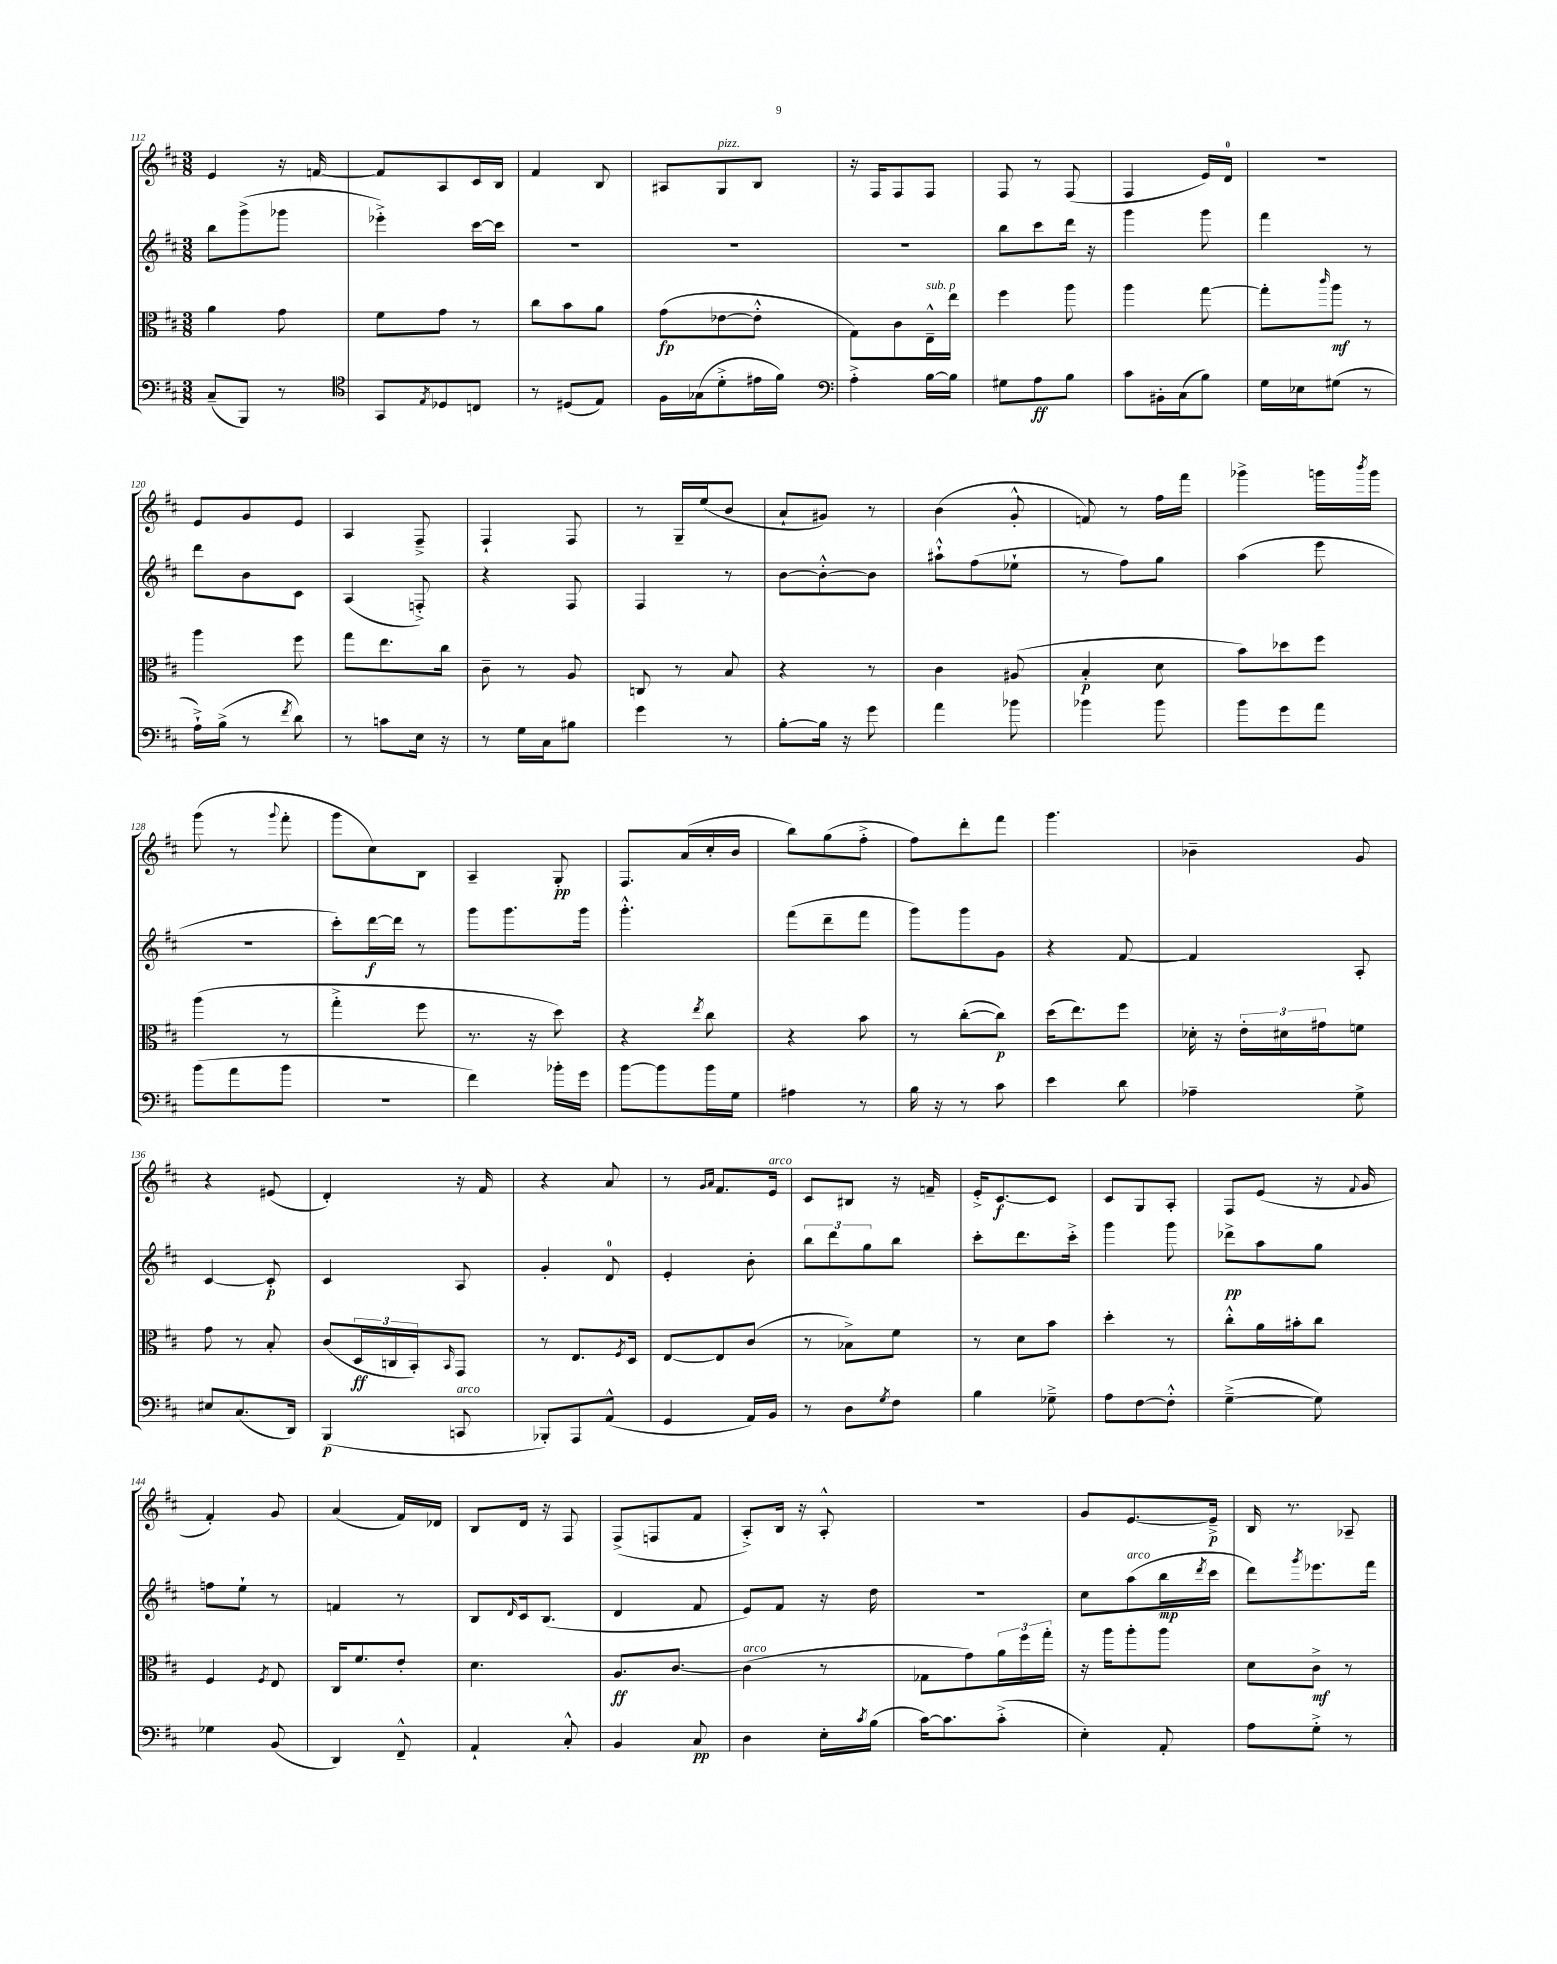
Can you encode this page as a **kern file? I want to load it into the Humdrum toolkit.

**kern	**dynam	**kern	**dynam	**kern	**dynam	**kern	**dynam
*part4	*part4	*part3	*part3	*part2	*part2	*part1	*part1
*staff4	*staff4	*staff3	*staff3	*staff2	*staff2	*staff1	*staff1
*clefF4	*	*clefC3	*	*clefG2	*	*clefG2	*
*k[f#c#]	*	*k[f#c#]	*	*k[f#c#]	*	*k[f#c#]	*
*M3/8	*	*M3/8	*	*M3/8	*	*M3/8	*
=112	=112	=112	=112	=112	=112	=112	=112
(8C#~/L	.	4a\	.	8bb\L	.	4e/	.
8BBB/J)	.	.	.	(8ggg^\	.	.	.
8r	.	8g\	.	8ggg-X\J	.	16r	.
.	.	.	.	.	.	[16fn/	.
=113	=113	=113	=113	=113	=113	=113	=113
*clefC4	*	*	*	*	*	*	*
8GG/L	.	8f#\L	.	4eee-X'^\)	.	8f/L]	.
8qE/	.	.	.	.	.	.	.
8D-X/	.	8g\J	.	.	.	8A/	.
8Cn/J	.	8r	.	[16ccc#\LL	.	16c#/L	.
.	.	.	.	16ccc#\JJ]	.	16B/JJ	.
=114	=114	=114	=114	=114	=114	=114	=114
8r	.	8cc#\L	.	4.r	.	4f#/	.
(8D#X/L	.	8b\	.	.	.	.	.
8E/J)	.	8a\J	.	.	.	8B/	.
=115	=115	=115	=115	=115	=115	=115	=115
16F#\LL	.	(8g\L	fp	4.r	.	8A#X/L	.
(16G-X\J	.	.	.	.	.	.	.
!	!	!	!	!	!	!LO:TX:a:i:t=pizz.	!
8d'^\	.	[8e-X\	.	.	.	8G/	.
16e#X\L	.	8e-'^^\J]	.	.	.	8B/J	.
16f#\JJ)	.	.	.	.	.	.	.
=116	=116	=116	=116	=116	=116	=116	=116
*clefF4	*	*	*	*	*	*	*
4A'^\	.	8G\L)	.	4.r	.	16r	.
.	.	.	.	.	.	16F#/KL	.
.	.	8c#\	.	.	.	8F#/	.
!	!	!LO:TX:a:i:t=sub. p	!	!	!	!	!
[16B\LL	.	16E~^^\L	.	.	.	8F#/J	.
16B\JJ]	.	16ee\JJ	.	.	.	.	.
=117	=117	=117	=117	=117	=117	=117	=117
8G#X\L	.	4ff#\	.	8bb\L	.	8F#/	.
8A\	ff	.	.	8ccc#\	.	8r	.
8B\J	.	8aa\	.	16ddd\Jk	.	(8F#/	.
.	.	.	.	16r	.	.	.
=118	=118	=118	=118	=118	=118	=118	=118
8c#\L	.	4aa\	.	4ggg\	.	4F#/	.
16BB#X'\L	.	.	.	.	.	.	.
(16C#\J	.	.	.	.	.	.	.
8B\J)	.	[8gg\	.	8ggg\	.	16e/LL)	.
.	.	.	.	.	.	16d/JJ	.
=119	=119	=119	=119	=119	=119	=119	=119
16G\LL	.	8gg'\L]	.	4fff#\	.	4.r	.
16E-X\J	.	.	.	.	.	.	.
.	.	16qqccc#/	.	.	.	.	.
(8G#X\J	.	8aa\J	mf	.	.	.	.
8r	.	8r	.	8r	.	.	.
!!LO:LB:g=z
=120	=120	=120	=120	=120	=120	=120	=120
16A`^\LL)	.	4aa\	.	8ddd\L	.	8e/L	.
(16B^\JJ	.	.	.	.	.	.	.
8r	.	.	.	8b\	.	8g/	.
8qf#/	.	.	.	.	.	.	.
8d\)	.	8ff#\	.	8c#\J	.	8e/J	.
=121	=121	=121	=121	=121	=121	=121	=121
8r	.	8gg\L	.	(4A/	.	4A/	.
8cn\L	.	8.ee\	.	.	.	.	.
16E\Jk	.	.	.	8Fn'^/)	.	8F#~^/	.
16r	.	16cc#\Jk	.	.	.	.	.
=122	=122	=122	=122	=122	=122	=122	=122
8r	.	8c#~\	.	4r	.	4F#`/	.
16G\LL	.	8r	.	.	.	.	.
16C#\J	.	.	.	.	.	.	.
8B#X\J	.	8A/	.	8F#/	.	8F#/	.
=123	=123	=123	=123	=123	=123	=123	=123
4g\	.	8Cn/	.	4F#/	.	8r	.
.	.	8r	.	.	.	16G~/LL	.
.	.	.	.	.	.	(16ee/J	.
8r	.	8B/	.	8r	.	8b/J	.
=124	=124	=124	=124	=124	=124	=124	=124
[8B'\L	.	4r	.	[8b\L	.	8a`/L	.
16B\Jk]	.	.	.	8b'^^\_	.	8g#X/J)	.
16r	.	.	.	.	.	.	.
8g\	.	8r	.	8b\J]	.	8r	.
=125	=125	=125	=125	=125	=125	=125	=125
4a\	.	4c#\	.	8aa#X`^^\L	.	(4b\	.
.	.	.	.	(8ff#\	.	.	.
8b-X\	.	(8A#X/	.	8ee-X`\J	.	8g'^^/	.
=126	=126	=126	=126	=126	=126	=126	=126
4b-X\	.	4B'/	p	8r	.	8fn/)	.
.	.	.	.	8ff#\L)	.	8r	.
8b-\	.	8d\	.	8gg\J	.	16ff#\LL	.
.	.	.	.	.	.	16fff#\JJ	.
=127	=127	=127	=127	=127	=127	=127	=127
8b\L	.	8b\L)	.	(4aa\	.	4ggg-X^\	.
8g\	.	8dd-X\	.	.	.	.	.
8a\J	.	8ff#\J	.	8eee\	.	16gggn\LL	.
.	.	.	.	.	.	8qbbb/	.
.	.	.	.	.	.	16ggg\JJ	.
!!LO:LB:g=z
=128	=128	=128	=128	=128	=128	=128	=128
(8b\L	.	(4aa\	.	4.r	.	(8ggg\	.
8a\	.	.	.	.	.	8r	.
.	.	.	.	.	.	8qqggg/	.
8b\J	.	8r	.	.	.	8fff#'\	.
=129	=129	=129	=129	=129	=129	=129	=129
4.r	.	4gg'^\	.	8ccc#'\L)	.	8ggg\L	.
.	.	.	.	[16ddd\L	f	8cc#\)	.
.	.	.	.	16ddd\JJ]	.	.	.
.	.	8ff#\	.	8r	.	8B\J	.
=130	=130	=130	=130	=130	=130	=130	=130
4f#\)	.	8.r	.	8ggg\L	.	4A~/	.
.	.	.	.	8.ggg\	.	.	.
.	.	16r	.	.	.	.	.
16b-X'\LL	.	8dd\)	.	.	.	8G'/	pp
16g\JJ	.	.	.	16ggg\Jk	.	.	.
=131	=131	=131	=131	=131	=131	=131	=131
[8b\L	.	4r	.	4.ggg'^^\	.	8.F#/L	.
8b\]	.	.	.	.	.	.	.
.	.	.	.	.	.	(16a/L	.
.	.	8qee/	.	.	.	.	.
16b\L	.	8cc#\	.	.	.	16cc#'/	.
16G\JJ	.	.	.	.	.	16b/JJ	.
=132	=132	=132	=132	=132	=132	=132	=132
4A#X\	.	4r	.	(8fff#\L	.	8bb\L)	.
.	.	.	.	8ddd~\	.	(8gg\	.
8r	.	8b\	.	8fff#\J	.	8ff#'^\J	.
=133	=133	=133	=133	=133	=133	=133	=133
16B\	.	8r	.	8ggg\L)	.	8ff#\L)	.
16r	.	.	.	.	.	.	.
8r	.	([8cc#'\L	.	8ggg\	.	8ddd'\	.
8c#\	.	8cc#\J])	p	8g\J	.	8fff#\J	.
=134	=134	=134	=134	=134	=134	=134	=134
4e\	.	(16dd\KL	.	4r	.	4.ggg\	.
.	.	8.ee\)	.	.	.	.	.
8d\	.	8ff#\J	.	[8f#/	.	.	.
=135	=135	=135	=135	=135	=135	=135	=135
4A-X~\	.	16d-X'\	.	4f#/]	.	4b-X~\	.
.	.	16r	.	.	.	.	.
.	.	24e'\LL	.	.	.	.	.
.	.	24d#X\	.	.	.	.	.
.	.	24g#X\J	.	.	.	.	.
8G^\	.	8fn\J	.	8A'/	.	8g/	.
!!LO:LB:g=z
=136	=136	=136	=136	=136	=136	=136	=136
8E#X/L	.	8g\	.	[4c#/	.	4r	.
(8.C#/	.	8r	.	.	.	.	.
.	.	8B'/	.	8c#'/]	p	(8e#X/	.
16DD/Jk)	.	.	.	.	.	.	.
=137	=137	=137	=137	=137	=137	=137	=137
(4BBB/	p	(8c#/L	.	4c#/	.	4d'/)	.
.	.	24D/L	ff	.	.	.	.
.	.	24Cn/	.	.	.	.	.
.	.	24BB'/J)	.	.	.	.	.
.	.	16qqBB/	.	.	.	.	.
!LO:TX:a:i:t=arco	!	!	!	!	!	!	!
8CCn/	.	8GG/J	.	8A/	.	16r	.
.	.	.	.	.	.	16f#/	.
=138	=138	=138	=138	=138	=138	=138	=138
8BBB-X'/L)	.	8r	.	4g'/	.	4r	.
8AAA/	.	8.E/L	.	.	.	.	.
(8AA^^/J	.	.	.	8d/	.	8a/	.
.	.	8qF#/	.	.	.	.	.
.	.	16D/Jk	.	.	.	.	.
=139	=139	=139	=139	=139	=139	=139	=139
4GG/	.	[8E/L	.	4e'/	.	8r	.
.	.	.	.	.	.	16qqg/LL	.
.	.	.	.	.	.	16qqa/JJ	.
.	.	8E/]	.	.	.	8.f#/L	.
16AA/LL)	.	(8c#/J	.	8b'\	.	.	.
!	!	!	!	!	!	!LO:TX:a:i:t=arco	!
16BB/JJ	.	.	.	.	.	16e/Jk	.
=140	=140	=140	=140	=140	=140	=140	=140
8r	.	8r	.	12bb\L	.	8c#/L	.
.	.	.	.	12ddd\	.	.	.
8D\L	.	8B-X^\L)	.	.	.	8B#X/J	.
.	.	.	.	12gg\	.	.	.
8qG/	.	.	.	.	.	.	.
8F#\J	.	8f#\J	.	8bb\J	.	16r	.
.	.	.	.	.	.	16fn~/	.
=141	=141	=141	=141	=141	=141	=141	=141
4B\	.	8r	.	8ccc#'\L	.	16e'^/KL	.
.	.	.	.	.	.	[8.c#/	f
.	.	8d\L	.	8.ddd\	.	.	.
8G-X~^\	.	8b\J	.	.	.	8c#/J]	.
.	.	.	.	16ccc#'^\Jk	.	.	.
=142	=142	=142	=142	=142	=142	=142	=142
8A\L	.	4dd'\	.	4ggg\	.	8c#/L	.
[8F#\	.	.	.	.	.	8G/	.
8F#'^^\J]	.	8r	.	8ggg\	.	8A'/J	.
=143	=143	=143	=143	=143	=143	=143	=143
([4G~^\	.	8cc#'^^\L	.	8ddd-X^\L	pp	8F#/L	.
.	.	16a\L	.	8aa\	.	(8e/J	.
.	.	16b#X'\J	.	.	.	.	.
8G\])	.	8cc#\J	.	8gg\J	.	16r	.
.	.	.	.	.	.	8qqf#/	.
.	.	.	.	.	.	16g/	.
!!LO:LB:g=z
=144	=144	=144	=144	=144	=144	=144	=144
4G-X\	.	4F#/	.	8ffn\L	.	4f#'/)	.
.	.	.	.	8ee`\J	.	.	.
.	.	8qF#/	.	.	.	.	.
(8BB/	.	8E/	.	8r	.	8g/	.
=145	=145	=145	=145	=145	=145	=145	=145
4DD/)	.	16C#/KL	.	4fn/	.	(4a/	.
.	.	8.f#/	.	.	.	.	.
8FF#~^^/	.	8e'/J	.	8r	.	16f#/LL)	.
.	.	.	.	.	.	16d-X/JJ	.
=146	=146	=146	=146	=146	=146	=146	=146
4AA`/	.	4.d\	.	8B/L	.	8B/L	.
.	.	.	.	16qqd/	.	.	.
.	.	.	.	16c#/k	.	16d/Jk	.
.	.	.	.	(8.B/J	.	16r	.
8C#'^^/	.	.	.	.	.	8F#/	.
=147	=147	=147	=147	=147	=147	=147	=147
4BB/	.	8.A/L	ff	4d/	.	(8F#^/L	.
.	.	.	.	.	.	8Fn/	.
.	.	[8.c#/J	.	.	.	.	.
8C#/	pp	.	.	8f#/	.	8f#/J	.
=148	=148	=148	=148	=148	=148	=148	=148
!	!	!LO:TX:a:i:t=arco	!	!	!	!	!
4D\	.	(4c#\]	.	8e/L)	.	8A'^/L)	.
.	.	.	.	8f#/J	.	16B/Jk	.
.	.	.	.	.	.	16r	.
16E'\LL	.	8r	.	16r	.	8A'^^/	.
8qc#/	.	.	.	.	.	.	.
(16B\JJ	.	.	.	16dd\	.	.	.
=149	=149	=149	=149	=149	=149	=149	=149
[16c#\KL)	.	8G-X\L	.	4.r	.	4.r	.
8.c#\]	.	.	.	.	.	.	.
.	.	8g\)	.	.	.	.	.
(8c#'^\J	.	24a\L	.	.	.	.	.
.	.	24ff#\	.	.	.	.	.
.	.	24gg'\JJ	.	.	.	.	.
=150	=150	=150	=150	=150	=150	=150	=150
4E'\)	.	16r	.	8cc#\L	.	8g/L	.
.	.	16aa\KL	.	.	.	.	.
!	!	!	!	!LO:TX:a:i:t=arco	!	!	!
.	.	8aa'\	.	(8aa\	.	[8.e/	.
8AA'/	.	8aa\J	.	16bb\L	mp	.	.
.	.	.	.	8qddd/	.	.	.
.	.	.	.	16ccc#\JJ	.	16e~^/Jk]	p
=151	=151	=151	=151	=151	=151	=151	=151
8A\L	.	8d\L	.	8ddd\L)	.	16B/	.
.	.	.	.	.	.	8.r	.
.	.	.	.	8qggg/	.	.	.
8G'^\J	.	8c#^\J	mf	8.eee-X\	.	.	.
8r	.	8r	.	.	.	8A-X~/	.
.	.	.	.	16fff#\Jk	.	.	.
==	==	==	==	==	==	==	==
*-	*-	*-	*-	*-	*-	*-	*-
